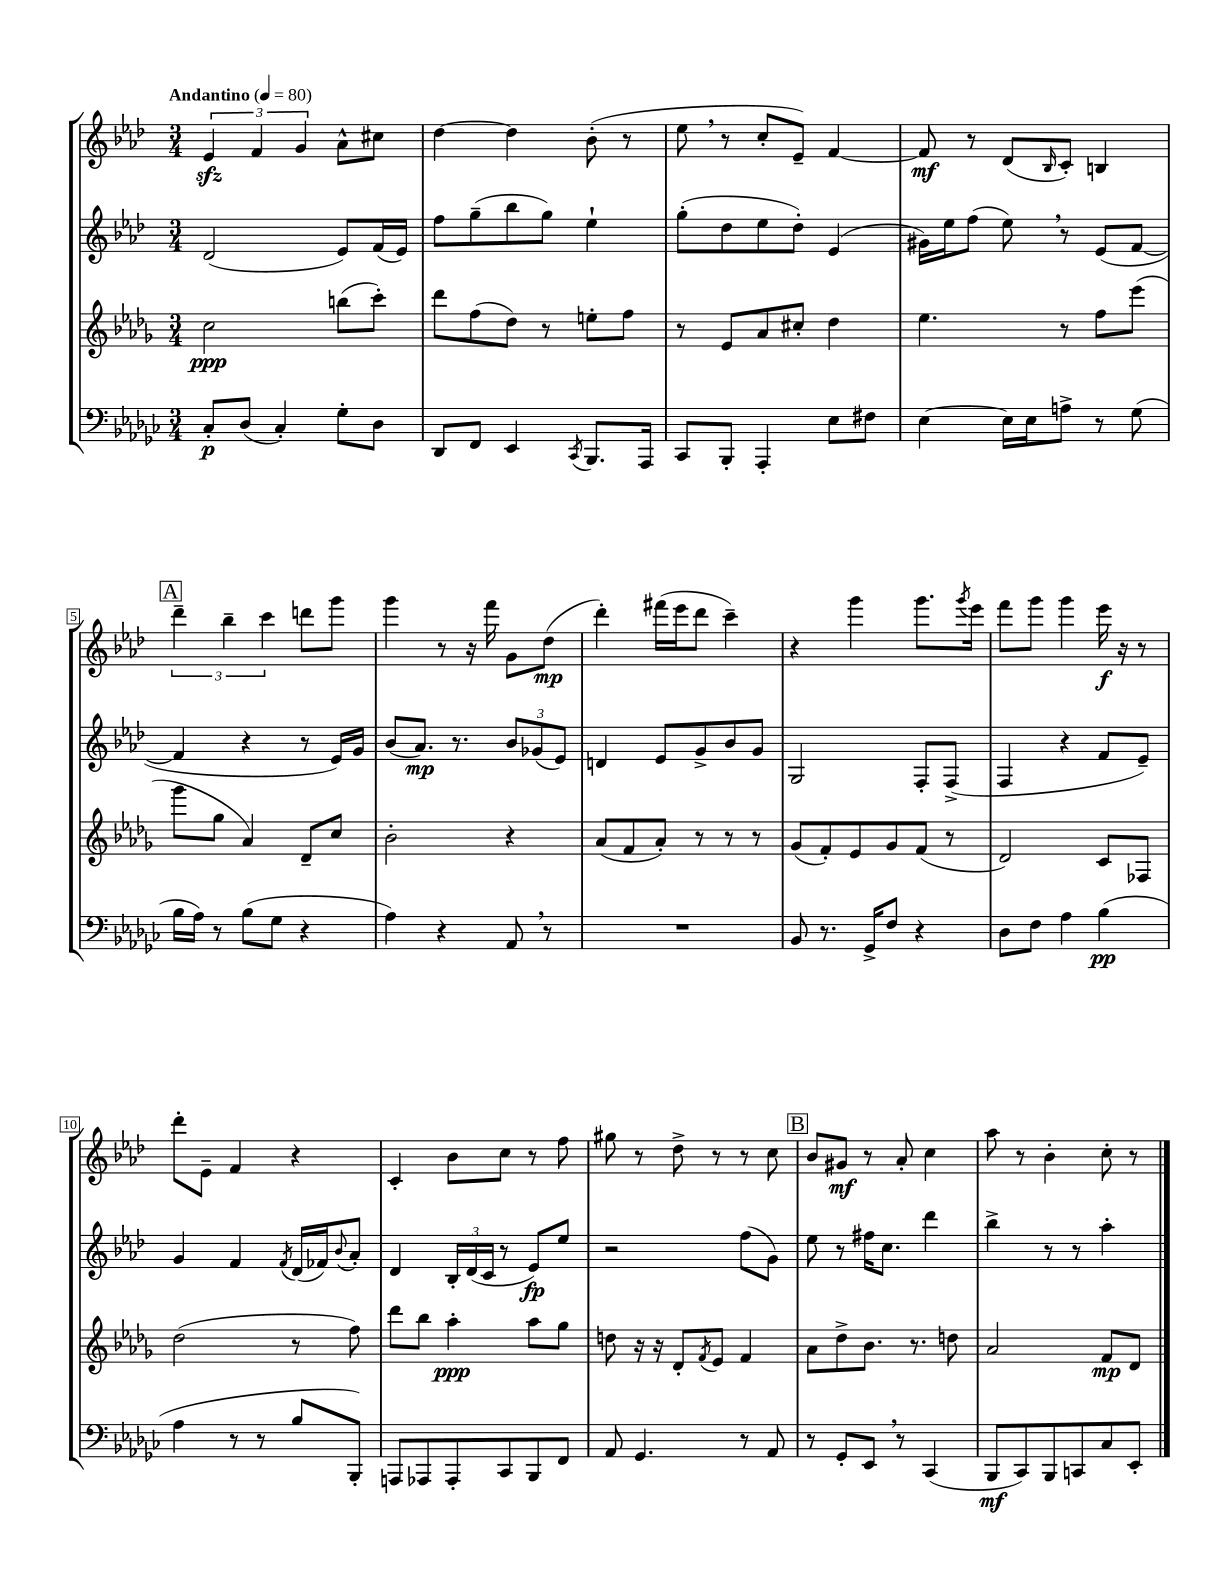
<<
\new StaffGroup <<
\new Staff = "s0" {
    \clef treble \key aes \major \numericTimeSignature \time 3/4 \tempo "Andantino" 4 = 80
    \tuplet 3/2 { ees'4\sfz f'4 g'4 } aes'8-^ cis''8 |
    des''4~ des''4 bes'8-.( r8 |
    ees''8 \breathe r8 c''8-. ees'8--) f'4~ |
    f'8\mf r8 des'8( \grace { bes16 } c'8-.) b4 |
    \mark \markup { \box "A" } \tuplet 3/2 { des'''4-- bes''4-- c'''4 } d'''8 g'''8 |
    g'''4 r8 r16 f'''16 g'8 des''8\mp( |
    des'''4-.) fis'''16( ees'''16 des'''8 c'''4--) |
    r4 g'''4 g'''8. \acciaccatura { g'''8 } ees'''16 |
    f'''8 g'''8 g'''4 ees'''16\f r16 r8 |
    des'''8-. ees'8-- f'4 r4 |
    c'4-. bes'8 c''8 r8 f''8 |
    gis''8 r8 des''8-> r8 r8 c''8 |
    \mark \markup { \box "B" } bes'8 gis'8\mf r8 aes'8-. c''4 |
    aes''8 r8 bes'4-. c''8-. r8 \bar "|." |
}
\new Staff = "s1" {
    \clef treble \key aes \major \numericTimeSignature \time 3/4
    des'2( ees'8) f'16( ees'16) |
    f''8 g''8--( bes''8 g''8) ees''4-! |
    g''8-.( des''8 ees''8 des''8-.) ees'4( |
    gis'16) ees''16 f''8( ees''8) \breathe r8 ees'8( f'8~ |
    \mark \markup { \box "A" } f'4 r4 r8 ees'16) g'16 |
    bes'8( aes'8.\mp) r8. \tuplet 3/2 { bes'8 ges'8( ees'8) } |
    d'4 ees'8 g'8-> bes'8 g'8 |
    g2 f8-. f8->( |
    f4 r4 f'8 ees'8--) |
    g'4 f'4 \acciaccatura { f'8 } des'16( fes'16) \appoggiatura { bes'8 } aes'8-. |
    des'4 \tuplet 3/2 { bes16-. des'16( c'16 } r8 ees'8\fp) ees''8 |
    r2 f''8( g'8) |
    \mark \markup { \box "B" } ees''8 r8 fis''16 c''8. des'''4 |
    bes''4-> r8 r8 aes''4-. \bar "|." |
}
\new Staff = "s2" {
    \clef treble \key des \major \numericTimeSignature \time 3/4
    c''2\ppp b''8( c'''8-.) |
    des'''8 f''8( des''8) r8 e''8-. f''8 |
    r8 ees'8 aes'8 cis''8-. des''4 |
    ees''4. r8 f''8 ees'''8( |
    \mark \markup { \box "A" } ges'''8 ges''8 aes'4) des'8-- c''8 |
    bes'2-. r4 |
    aes'8( f'8 aes'8-.) r8 r8 r8 |
    ges'8( f'8-.) ees'8 ges'8 f'8( r8 |
    des'2) c'8 fes8 |
    des''2( r8 f''8) |
    des'''8 bes''8 aes''4-.\ppp aes''8 ges''8 |
    d''8 r16 r16 des'8-. \acciaccatura { f'8 } ees'8 f'4 |
    \mark \markup { \box "B" } aes'8 des''8-> bes'8. r8. d''8 |
    aes'2 f'8\mp des'8 \bar "|." |
}
\new Staff = "s3" {
    \clef bass \key ges \major \numericTimeSignature \time 3/4
    ces8-.\p des8( ces4-.) ges8-. des8 |
    des,8 f,8 ees,4 \acciaccatura { ces,8 } bes,,8. aes,,16 |
    ces,8 bes,,8-. aes,,4-. ees8 fis8 |
    ees4~ ees16 ees16 a8-> r8 ges8( |
    \mark \markup { \box "A" } bes16 aes16) r8 bes8( ges8 r4 |
    aes4) r4 aes,8 \breathe r8 |
    R2. |
    bes,8 r8. ges,16-> f8 r4 |
    des8 f8 aes4 bes4\pp( |
    aes4 r8 r8 bes8 bes,,8-.) |
    a,,8 aes,,8 aes,,8-. ces,8 bes,,8 f,8 |
    aes,8 ges,4. r8 aes,8 |
    \mark \markup { \box "B" } r8 ges,8-. ees,8 \breathe r8 ces,4( |
    bes,,8\mf ces,8) bes,,8 c,8 ces8 ees,8-. \bar "|." |
}
>>
>>
\layout { \context { \Score \override BarNumber.stencil = #(make-stencil-boxer 0.1 0.3 ly:text-interface::print) } }
